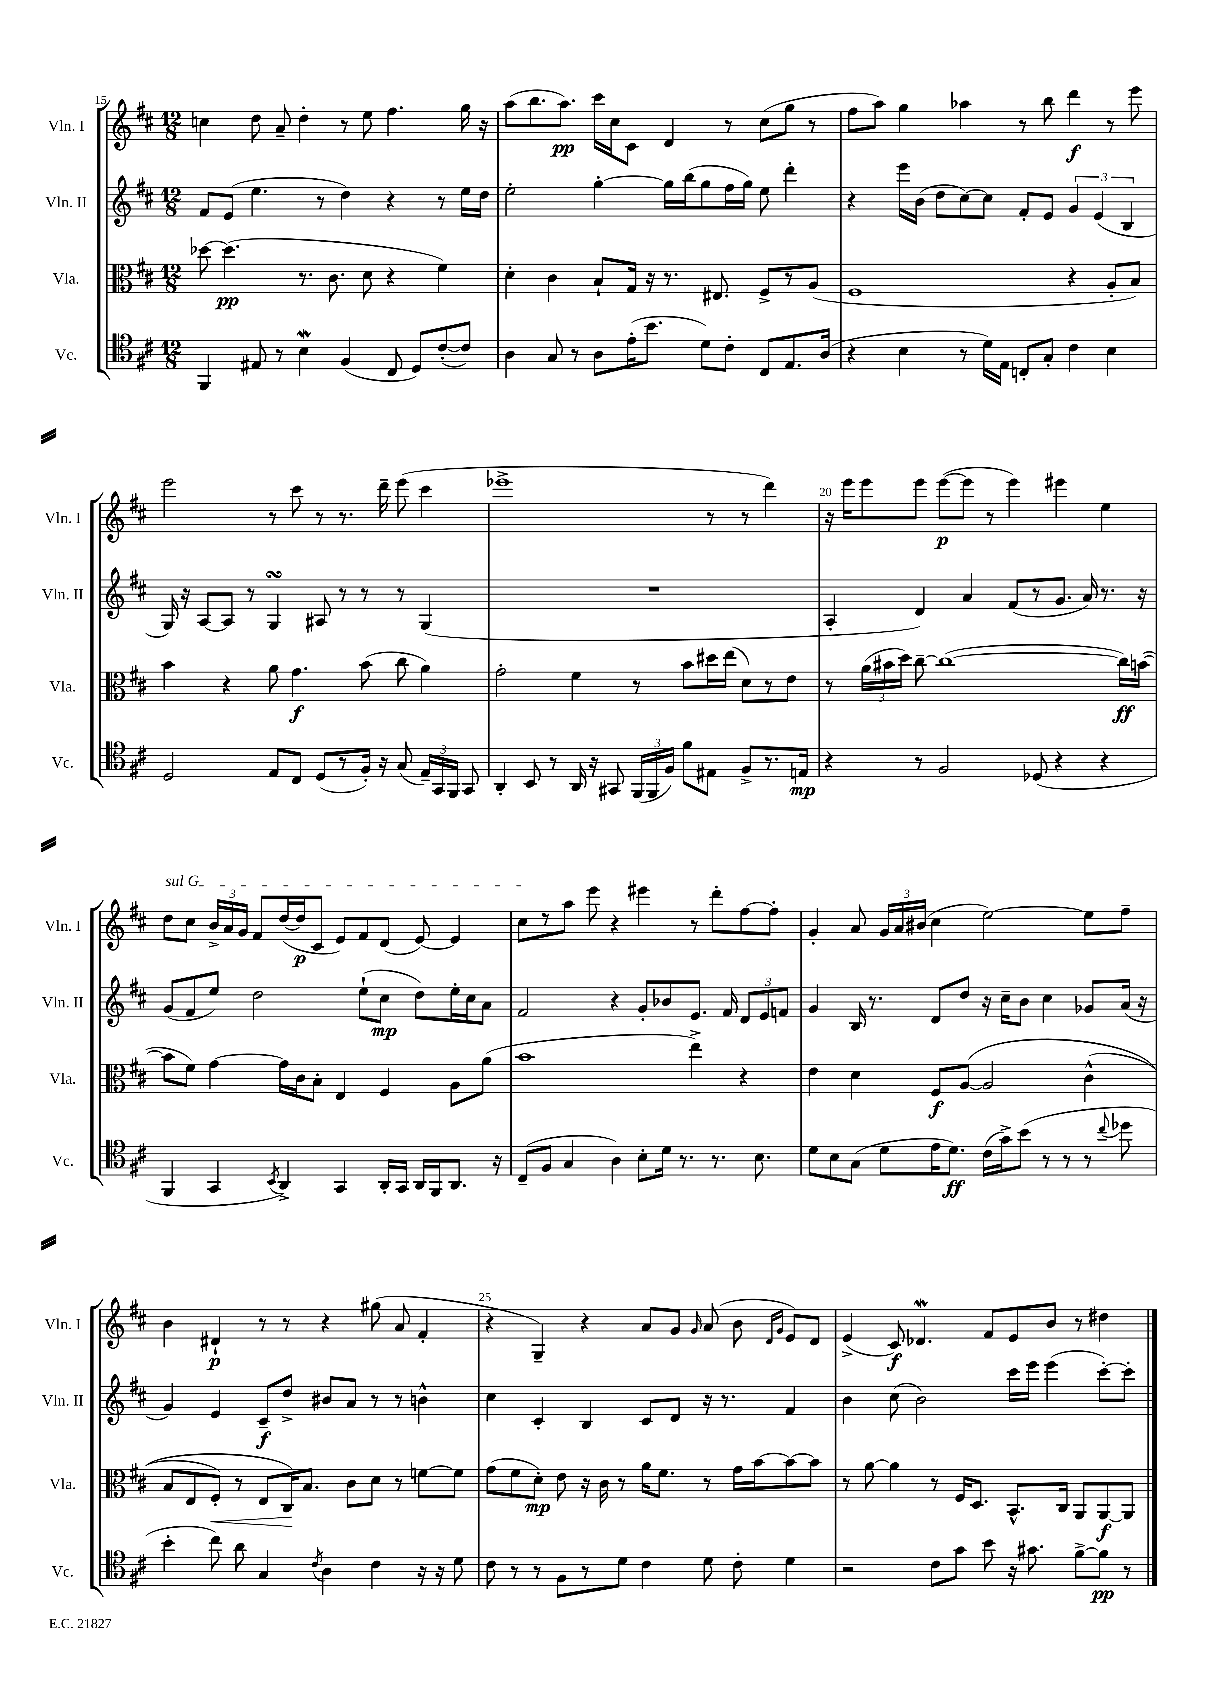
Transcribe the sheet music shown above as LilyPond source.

<<
\new StaffGroup <<
\new Staff = "s0" \with { instrumentName = "Vln. I" shortInstrumentName = "Vln. I" } {
    \clef treble \key d \major \numericTimeSignature \time 12/8
    \autoBeamOff c''4 d''8 a'8-- d''4-. r8 e''8 fis''4. g''16 r16 |
    a''8[( b''8. a''8.]\pp) cis'''16[ cis''16 cis'8] d'4 r8 cis''8[( g''8] r8 |
    fis''8[ a''8]) g''4 aes''4 r8 b''8 d'''4\f r8 e'''8 |
    e'''2 r8 cis'''8 r8 r8. d'''16-- e'''8( cis'''4 |
    ees'''1-> r8 r8 d'''4) |
    r16 e'''16[ e'''8 e'''8] e'''8[~\p( e'''8] r8 e'''4) eis'''4 e''4 |
    \once \override TextSpanner.bound-details.left.text = \markup { \italic "sul G" } d''8[\startTextSpan cis''8] \tuplet 3/2 { b'16[-> a'16 g'16] } fis'8[ d''16~( d''16\p cis'8] e'8[) fis'8 d'8]( e'8~) e'4 |
    cis''8[\stopTextSpan r8 a''8] e'''8 r4 eis'''4 r8 d'''8[-. fis''8~ fis''8]-. |
    g'4-. a'8 \tuplet 3/2 { g'16[ a'16 bis'16]( } cis''4 e''2~) e''8[ fis''8]-- |
    b'4 dis'4-!\p r8 r8 r4 gis''8( a'8 fis'4-. |
    r4 g4--) r4 a'8[ g'8] \grace { g'16 } a'8( b'8 \grace { d'16[ g'16] } e'8[) d'8] |
    e'4->( cis'8\f) des'4.\mordent fis'8[ e'8 b'8] r8 dis''4 \bar "|." |
}
\new Staff = "s1" \with { instrumentName = "Vln. II" shortInstrumentName = "Vln. II" } {
    \clef treble \key d \major \numericTimeSignature \time 12/8
    \autoBeamOff fis'8[ e'8]( e''4. r8 d''4) r4 r8 e''16[ d''16] |
    e''2-. g''4~-. g''16[ b''16( g''8 fis''16 g''16]) e''8 d'''4-. |
    r4 e'''16[ b'16]( d''8[ cis''8~) cis''8] fis'8[-. e'8] \tuplet 3/2 { g'4 e'4( b4 } |
    g16) r16 a8[~ a8] r8 g4\turn ais8 r8 r8 r8 g4( |
    R1. |
    a4-. d'4) a'4 fis'8[( r8 g'8.] a'16) r8. r16 |
    g'8[( fis'8 e''8]) d''2 e''8[-!( cis''8]\mp d''8[) e''16-. cis''16 a'8] |
    fis'2 r4 g'8[-. bes'8 e'8.] fis'16 \tuplet 3/2 { d'8[ e'8 f'8] } |
    g'4 b16 r8. d'8[ d''8] r16 cis''16[-- b'8] cis''4 ges'8[ a'16]( r16 |
    g'4) e'4 cis'8[--\f d''8]-> bis'8[ a'8] r8 r8 b'4-^ |
    cis''4 cis'4-. b4 cis'8[ d'8] r16 r8. fis'4 |
    b'4 cis''8( b'2) cis'''16[ e'''16] e'''4( cis'''8[~-.) cis'''8]-. \bar "|." |
}
\new Staff = "s2" \with { instrumentName = "Vla." shortInstrumentName = "Vla." } {
    \clef alto \key d \major \numericTimeSignature \time 12/8
    \autoBeamOff des''8~ des''4.\pp( r8. cis'8. d'8 r4 fis'4) |
    d'4-. cis'4 b8[-! g16] r16 r8. eis8. fis8[-> r8 a8]( |
    fis1 r4 a8[-. b8]) |
    b'4 r4 a'8 g'4.\f b'8( cis''8 a'4) |
    g'2-. fis'4 r8 b'8[ dis''16 e''16]( d'8[) r8 e'8] |
    r8 \tuplet 3/2 { a'16[( bis'16 d''16]) } cis''8~-- cis''1~( cis''16[\ff) b'16]~( |
    b'8[ fis'8]) g'4~ g'16[ cis'16 b8]-. e4 fis4 a8[ a'8]( |
    b'1 e''4->) r4 |
    e'4 d'4 fis8[\f a8]~\( a2 cis'4-^( |
    b8[ e8 fis8]-.\<) r8 e8[ cis16\!\) b8.] cis'8[ d'8] r8 f'8[~ f'8] |
    g'8[( fis'8 d'8]-.\mp) e'8 r16 cis'16 r8 a'16[ fis'8.] r8 g'16[ b'16~ b'8~ b'8] |
    r8 a'8~ a'4 r8 fis16[ d8.] b,8.[-^ cis16] a,8[ a,8~\f a,8] \bar "|." |
}
\new Staff = "s3" \with { instrumentName = "Vc." shortInstrumentName = "Vc." } {
    \clef tenor \key d \major \numericTimeSignature \time 12/8
    \autoBeamOff fis,4 eis8 r8 b4\mordent fis4( cis8 d8[) cis'8~-.( cis'8]) |
    a4 g8 r8 a8[ e'16-.( b'8.] d'8[) cis'8]-. cis8[ e8. a16]( |
    r4 b4 r8 d'16[) e16] c8[-. g8]-. cis'4 b4 |
    d2 e8[ cis8] d8[( r8 fis16]-.) r16 g8( \tuplet 3/2 { e16[--) g,16 fis,16] } g,8 |
    a,4-. b,8 r8 a,16 r16 gis,8 \tuplet 3/2 { fis,16[( fis,16 fis16]) } fis'8[ eis8] fis8[-> r8. e16]\mp |
    r4 r8 fis2 des8( r4 r4 |
    fis,4 g,4 \acciaccatura { b,8 } a,4->) g,4 a,16[-. g,16] a,16[ fis,16 a,8.] r16 |
    cis8[--( fis8] g4 a4) b8[-. d'16] r8. r8. b8. |
    d'8[ b8 g8]( d'8[ e'16 d'8.]\ff) cis'16[( g'16->) b'8]( r8 r8 r8 \appoggiatura { cis''8 } des''8 |
    b'4-. cis''8) a'8 g4 \acciaccatura { cis'8 } a4 cis'4 r16 r16 d'8 |
    cis'8 r8 r8 fis8[ r8 d'8] cis'4 d'8 cis'8-. d'4 |
    r2 cis'8[ g'8] b'8 r16 gis'8. fis'8[~-> fis'8]\pp r8 \bar "|." |
}
>>
>>
\layout { \context { \Score currentBarNumber = #15 \override BarNumber.break-visibility = ##(#f #t #t) barNumberVisibility = #(every-nth-bar-number-visible 5) } }
